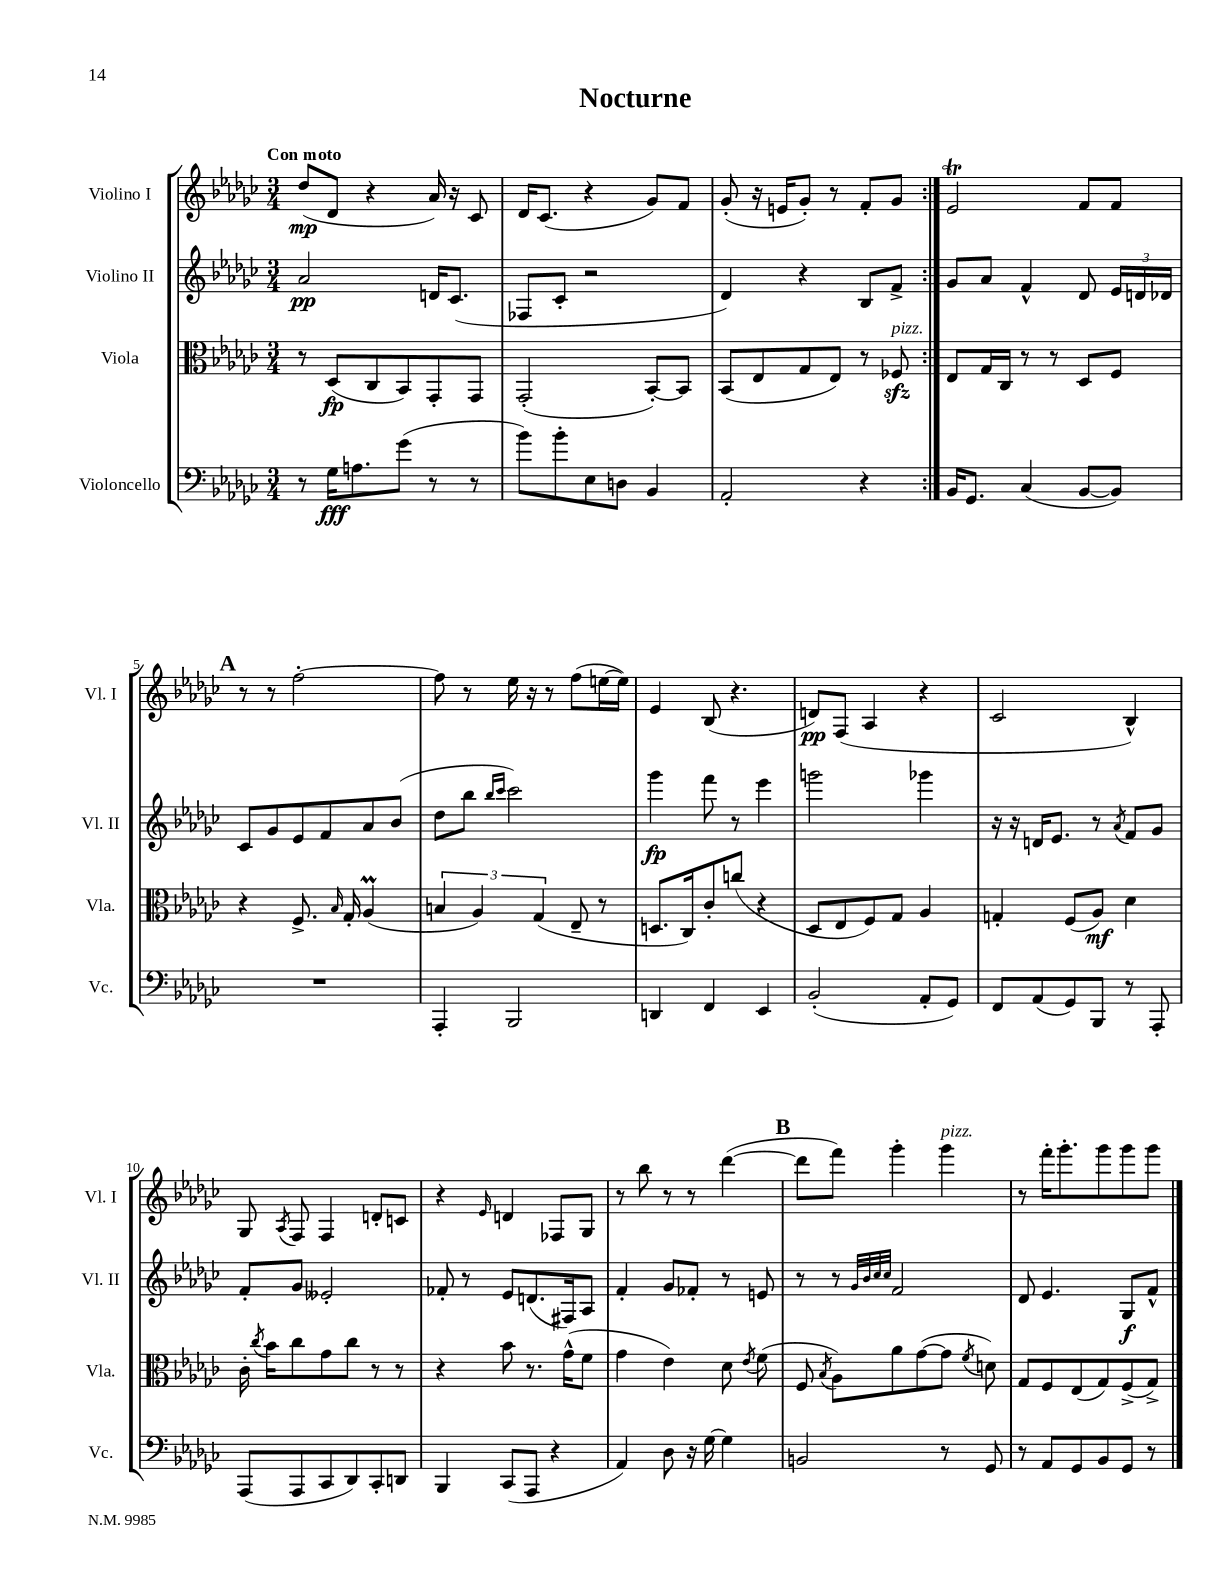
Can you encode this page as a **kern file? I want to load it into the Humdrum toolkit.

**kern	**dynam	**kern	**dynam	**kern	**dynam	**kern	**dynam
*part4	*part4	*part3	*part3	*part2	*part2	*part1	*part1
*staff4	*staff4	*staff3	*staff3	*staff2	*staff2	*staff1	*staff1
*I"Violoncello	*	*I"Viola	*	*I"Violino II	*	*I"Violino I	*
*I'Vc.	*	*I'Vla.	*	*I'Vl. II	*	*I'Vl. I	*
*clefF4	*	*clefC3	*	*clefG2	*	*clefG2	*
*k[b-e-a-d-g-c-]	*	*k[b-e-a-d-g-c-]	*	*k[b-e-a-d-g-c-]	*	*k[b-e-a-d-g-c-]	*
*M3/4	*	*M3/4	*	*M3/4	*	*M3/4	*
=1	=1	=1	=1	=1	=1	=1	=1
!	!	!	!	!	!	!LO:TX:a:B:t=Con moto	!
8r	.	8r	.	2a-/	pp	(8dd-/L	mp
16G-\KL	fff	(8D-/L	fp	.	.	8d-/J	.
8.An\	.	.	.	.	.	.	.
.	.	8C-/	.	.	.	4r	.
(8g-\J	.	8BB-/)	.	.	.	.	.
8r	.	8GG-'/	.	16dn/KL	.	16a-/)	.
.	.	.	.	(8.c-/J	.	16r	.
8r	.	8GG-/J	.	.	.	8c-/	.
=2	=2	=2	=2	=2	=2	=2	=2
8b-\L)	.	(2GG-'/	.	8F-X/L	.	16d-/KL	.
.	.	.	.	.	.	(8.c-/J	.
8b-'\	.	.	.	8c-'/J	.	.	.
8E-\	.	.	.	2r	.	4r	.
8Dn\J	.	.	.	.	.	.	.
4BB-/	.	[8BB-'/L)	.	.	.	8g-/L)	.
.	.	8BB-/J]	.	.	.	8f/J	.
=3	=3	=3	=3	=3	=3	=3	=3
2AA-'/	.	(8BB-/L	.	4d-/)	.	(8g-'/	.
.	.	8E-/	.	.	.	16r	.
.	.	.	.	.	.	16en/KL	.
.	.	8G-/	.	4r	.	8g-'/J)	.
.	.	8E-/J)	.	.	.	8r	.
4r	.	8r	.	8B-/L	.	8f'/L	.
!	!	!LO:TX:a:i:t=pizz.	!	!	!	!	!
.	.	8F-Xzz/	.	8f^/J	.	8g-/J	.
=4:|!	=4:|!	=4:|!	=4:|!	=4:|!	=4:|!	=4:|!	=4:|!
16BB-/KL	.	8E-/L	.	8g-/L	.	2e-T/	.
8.GG-/J	.	.	.	.	.	.	.
.	.	16G-/L	.	8a-/J	.	.	.
.	.	16C-/JJ	.	.	.	.	.
(4C-/	.	8r	.	4f^^/	.	.	.
.	.	8r	.	.	.	.	.
[8BB-/L	.	8D-/L	.	8d-/	.	8f/L	.
8BB-/J])	.	8F/J	.	24e-/LL	.	8f/J	.
.	.	.	.	24dn/	.	.	.
.	.	.	.	24d-X/JJ	.	.	.
!!LO:LB:g=z
!!LO:REH:place=s1:t=A
=5	=5	=5	=5	=5	=5	=5	=5
2.r	.	4r	.	8c-/L	.	8r	.
.	.	.	.	8g-/	.	8r	.
.	.	8.F^/	.	8e-/	.	[2ff'\	.
.	.	.	.	8f/	.	.	.
.	.	16qqB-/	.	.	.	.	.
.	.	16G-'/	.	.	.	.	.
.	.	(4A-M/	.	8a-/	.	.	.
.	.	.	.	(8b-/J	.	.	.
=6	=6	=6	=6	=6	=6	=6	=6
4AAA-'/	.	6Bn/	.	8dd-\L	.	8ff\]	.
.	.	.	.	8bb-\J	.	8r	.
.	.	6A-/)	.	.	.	.	.
.	.	.	.	16qqbb-/LL	.	.	.
.	.	.	.	16qqccc-/JJ	.	.	.
2BBB-/	.	.	.	2ccc-\)	.	16ee-\	.
.	.	.	.	.	.	16r	.
.	.	(6G-/	.	.	.	.	.
.	.	.	.	.	.	8r	.
.	.	8E-~/	.	.	.	(8ff\L	.
.	.	8r	.	.	.	[16een\L	.
.	.	.	.	.	.	16ee\JJ])	.
=7	=7	=7	=7	=7	=7	=7	=7
4DDn/	.	8.Dn/L	.	4ggg-\	fp	4e-/	.
.	.	16C-/k)	.	.	.	.	.
4FF/	.	8c-'/	.	8fff\	.	(8B-/	.
.	.	(8ccn/J	.	8r	.	4.r	.
4EE-/	.	4r	.	4eee-\	.	.	.
=8	=8	=8	=8	=8	=8	=8	=8
(2BB-'/	.	8D-/L	.	2gggn\	.	8dn/L)	pp
.	.	8E-/	.	.	.	(8F/J	.
.	.	8F/)	.	.	.	4A-/	.
.	.	8G-/J	.	.	.	.	.
8AA-'/L	.	4A-/	.	4ggg-X\	.	4r	.
8GG-/J)	.	.	.	.	.	.	.
=9	=9	=9	=9	=9	=9	=9	=9
8FF/L	.	4Gn'/	.	16r	.	2c-/	.
.	.	.	.	16r	.	.	.
(8AA-/	.	.	.	16dn/KL	.	.	.
.	.	.	.	8.e-/J	.	.	.
8GG-/)	.	(8F/L	.	.	.	.	.
8BBB-/J	.	8A-/J)	mf	8r	.	.	.
.	.	.	.	8qa-/	.	.	.
8r	.	4d-\	.	8f/L	.	4B-^^/)	.
8AAA-'/	.	.	.	8g-/J	.	.	.
!!LO:LB:g=z
=10	=10	=10	=10	=10	=10	=10	=10
(8AAA-/L	.	16c-'\	.	8f'/L	.	8G-/	.
.	.	8qcc-/	.	.	.	.	.
.	.	16b-\KL	.	.	.	.	.
.	.	.	.	.	.	8qA-/	.
8AAA-/	.	8cc-\	.	8g-/J	.	8F/	.
8CC-/	.	8g-\	.	2e--X'/	.	4F/	.
8DD-/)	.	8cc-\J	.	.	.	.	.
8CC-'/	.	8r	.	.	.	8dn'/L	.
8DDn/J	.	8r	.	.	.	8cn/J	.
=11	=11	=11	=11	=11	=11	=11	=11
4BBB-/	.	4r	.	8f-X'/	.	4r	.
.	.	.	.	8r	.	.	.
.	.	.	.	.	.	16qqe-/	.
(8CC-/L	.	8b-\	.	8e-/L	.	4dn/	.
8AAA-/J	.	8.r	.	(8.dn/	.	.	.
4r	.	.	.	.	.	8F-X/L	.
.	.	(16g-^^\KL	.	16F#X/k)	.	.	.
.	.	8f\J	.	8A-/J	.	8G-/J	.
=12	=12	=12	=12	=12	=12	=12	=12
4AA-/)	.	4g-\	.	4f'/	.	8r	.
.	.	.	.	.	.	8bb-\	.
8D-\	.	4e-\)	.	8g-/L	.	8r	.
16r	.	.	.	8f-X'/J	.	8r	.
[16G-\	.	.	.	.	.	.	.
4G-\]	.	8d-\	.	8r	.	([4ddd-\	.
.	.	8qe-/	.	.	.	.	.
.	.	(8f\	.	8en/	.	.	.
!!LO:REH:place=s1:t=B
=13	=13	=13	=13	=13	=13	=13	=13
2BBn/	.	8F/	.	8r	.	8ddd-\L]	.
.	.	8qB-/	.	.	.	.	.
.	.	8A-\L)	.	8r	.	8fff\J)	.
.	.	.	.	32qqg-/LLL	.	.	.
.	.	.	.	32qqb-/	.	.	.
.	.	.	.	32qqcc-/	.	.	.
.	.	.	.	32qqcc-/JJJ	.	.	.
.	.	8a-\	.	2f/	.	4ggg-'\	.
.	.	([8g-\	.	.	.	.	.
!	!	!	!	!	!	!LO:TX:a:i:t=pizz.	!
8r	.	8g-\J]	.	.	.	4ggg-\	.
.	.	8qf/	.	.	.	.	.
8GG-/	.	8dn\)	.	.	.	.	.
=14	=14	=14	=14	=14	=14	=14	=14
8r	.	8G-/L	.	8d-/	.	8r	.
8AA-/L	.	8F/	.	4.e-/	.	16fff'\KL	.
.	.	.	.	.	.	8.ggg-'\	.
8GG-/	.	(8E-/	.	.	.	.	.
8BB-/	.	8G-/)	.	.	.	8ggg-\	.
8GG-/J	.	(8F^/	.	8G-/L	f	8ggg-\	.
8r	.	8G-^/J)	.	8f^^/J	.	8ggg-\J	.
==	==	==	==	==	==	==	==
*-	*-	*-	*-	*-	*-	*-	*-
